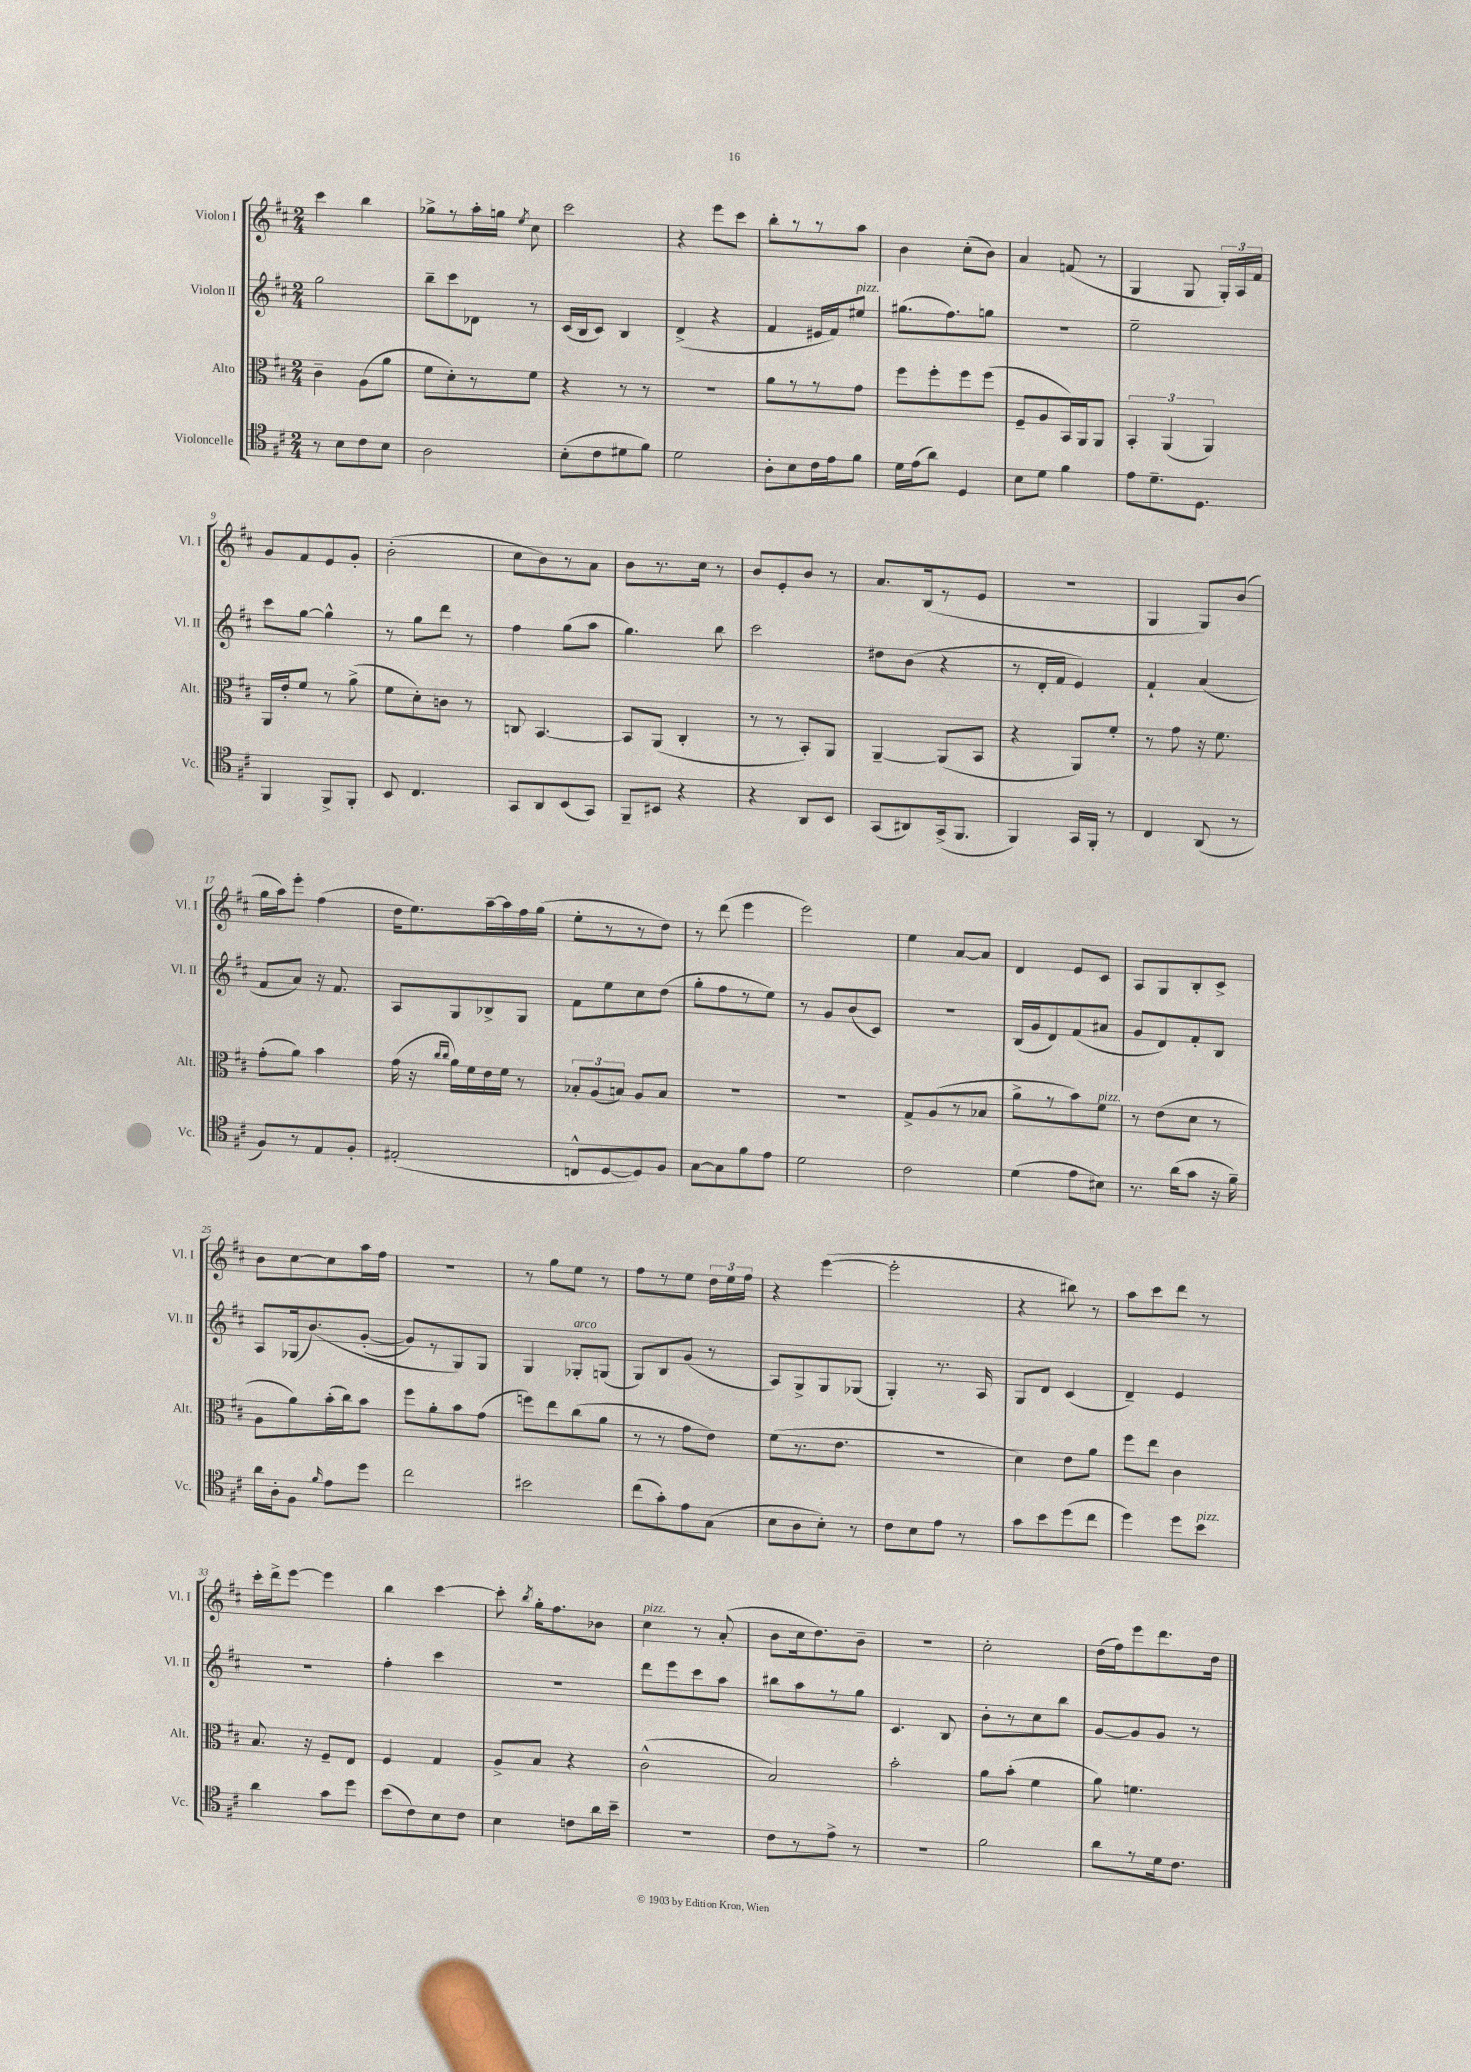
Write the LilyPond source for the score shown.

<<
\new StaffGroup <<
\new Staff = "s0" \with { instrumentName = "Violon I" shortInstrumentName = "Vl. I" } {
    \clef treble \key d \major \numericTimeSignature \time 2/4
    \autoBeamOff cis'''4 b''4 |
    ges''8[-> r8 a''16-. g''16] \acciaccatura { e''8 } cis''8 |
    cis'''2 |
    r4 e'''8[ cis'''8] |
    b''8[-. r8 r8 a''8] |
    b'4 cis''8[-.( b'8]) |
    a'4 f'8( r8 |
    g4 g8 \tuplet 3/2 { g16[-.) a16 fis'16] } |
    g'8[ fis'8 e'8 g'8]-. |
    b'2-.( |
    cis''8[ b'8) r8 a'8] |
    b'8[ r8. cis''16] r8 |
    b'8[ e'8-. b'8] r8 |
    a'8.[ b16( r8 e'8] |
    R2 |
    g4 g8[) b'8]( |
    g''16[ a''16) e'''8]-. fis''4( |
    d''16[ e''8.) a''16~-- a''16 fis''16 g''16]( |
    e''8[-. r8 r8 d''8]) |
    r8 d'''8( e'''4 |
    e'''2) |
    e''4 a'8[~ a'8] |
    d'4 e'8[ cis'8] |
    a8[ g8 b8-. cis'8]-> |
    b'8[ cis''8~ cis''8 a''16 fis''16] |
    R2 |
    r8 g''8[ e''8] r8 |
    fis''8[ r8 e''8] \tuplet 3/2 { d''16[ e''16 fis''16] } |
    r4 e'''4~( |
    e'''2-. |
    r4 bis''8) r8 |
    a''8[ cis'''8 d'''8] r8 |
    cis'''16[-. d'''16-> e'''8]~ e'''4 |
    b''4 cis'''4~ |
    cis'''8-. \acciaccatura { b''8 } g''16[-. fis''8. bes'8] |
    cis''4^\markup { \italic "pizz." } r8 a'8-.( |
    b'8[ cis''16 d''8.) b'8]-- |
    r2 |
    cis''2-. |
    d''16[( fis''16) e'''8 d'''8. d''16] \bar "|." |
}
\new Staff = "s1" \with { instrumentName = "Violon II" shortInstrumentName = "Vl. II" } {
    \clef treble \key d \major \numericTimeSignature \time 2/4
    \autoBeamOff g''2 |
    b''8[-- cis'''8 des'8] r8 |
    cis'16[( b16 cis'8]) b4 |
    d'4->( r4 |
    fis'4 eis'16[ fis'16) eis''8]^\markup { \italic "pizz." } |
    gis''8.[( fis''8.) g''8] |
    R2 |
    e''2-- |
    cis'''8[ g''8]~ g''4-^ |
    r8 g''8[ d'''8] r8 |
    fis''4 g''8[( a''8] |
    g''4.) b''8 |
    cis'''2 |
    dis''8[ b'8]( r4 |
    r8 d'16[-. fis'16] e'4) |
    fis'4-! a'4( |
    fis'8[ a'8]) r16 fis'8. |
    a8[ g8 bes8-> g8] |
    fis'8[ e''8 cis''8 d''8]( |
    g''8[-. fis''8 r8 e''8]) |
    r8 g'8[ b'8( cis'8]) |
    R2 |
    b16[( g'16 d'8) fis'8( ais'8] |
    g'8[ d'8) fis'8-. b8] |
    a8[ ges16( b'8.)\( g'8]~-.( |
    g'8[) r8 g8\) g8] |
    g4 ges8[-.^\markup { \italic "arco" } g8]( |
    g8[) b8 g'8]( r8 |
    a8[) g8-> g8 ges8]( |
    g4-.) r8. a16 |
    g8[ d'8] cis'4( |
    d'4--) e'4 |
    R2 |
    fis''4-. cis'''4 |
    R2 |
    d'''8[ e'''8 cis'''8 a''8] |
    bis''8[ a''8 r8 g''8] |
    cis'4. b8 |
    b'8[-. r8 cis''8 b''8] |
    g'8[~ g'8 g'8] r8 \bar "|." |
}
\new Staff = "s2" \with { instrumentName = "Alto" shortInstrumentName = "Alt." } {
    \clef alto \key d \major \numericTimeSignature \time 2/4
    \autoBeamOff cis'4-- a8[( a'8] |
    fis'8[ d'8-.) r8 fis'8] |
    r4 r8 r8 |
    R2 |
    a'8[ r8 r8 g'8] |
    fis''8[ fis''8-. fis''8 fis''8]( |
    fis8[-- a8 b,16) a,16 a,8] |
    \tuplet 3/2 { b,4-. a,4( a,4) } |
    a,16[ e'16-. fis'8] r8 a'8->( |
    fis'8[ d'8-.) c'8] r8 |
    c8 b,4.~ |
    b,8[ a,8]( cis4-. |
    r8 r8 b,8[-.) a,8] |
    a,4~-- a,8[( b,8] |
    r4 a,8[) fis'8]-. |
    r8 g'8 r16 fis'8. |
    g'8[-.( a'8]) b'4 |
    g'16( r16 \grace { cis''16[ cis''16] } a'16[) fis'16 e'16 fis'16] r8 |
    \tuplet 3/2 { bes8[-. a8( b8]) } a8[ b8] |
    R2 |
    R2 |
    g8[-> a8( r8 bes8] |
    a'8[-> r8 b'8) fis'8]^\markup { \italic "pizz." } |
    r8 e'8[( d'8] r8 |
    a8[ a'8) b'16-.( cis''16) b'8] |
    fis''8[ a'8-. b'8 g'8]( |
    f''8[) e''8 cis''8( a'8] |
    r8 r8 g'8[ e'8]) |
    fis'8[( r8. e'8.] |
    R2 |
    d'4) e'8[ a'8] |
    fis''8[ e''8] cis'4 |
    b8. r16 fis8[-- e8] |
    fis4 g4 |
    a8[-> b8] r4 |
    cis'2-^( |
    b2) |
    b'2-. |
    a'8[ b'8]-.( fis'4 |
    a'8) f'4. \bar "|." |
}
\new Staff = "s3" \with { instrumentName = "Violoncelle" shortInstrumentName = "Vc." } {
    \clef tenor \key d \major \numericTimeSignature \time 2/4
    \autoBeamOff r8 b8[ cis'8 b8] |
    a2 |
    b8[-.( cis'8 dis'8 fis'8]) |
    d'2 |
    a8[-. b8 cis'16 e'16 fis'8] |
    d'16[ e'16( a'8]) d4 |
    b8[ d'8] fis'4 |
    e'8[ d'8.-- d8.] |
    fis,4 fis,8[-> fis,8]-. |
    b,8 cis4. |
    g,8[ a,8 b,8( g,8]) |
    fis,8[-- bis,8] r4 |
    r4 a,8[ b,8] |
    g,8[( ais,8) g,16->( fis,8.] |
    fis,4) g,16[ fis,16]-. r8 |
    cis4 a,8( r8 |
    fis8[) r8 e8 fis8]-. |
    eis2-.( |
    c8[-^ d8~ d8) fis8] |
    g8[~ g8 fis'8 e'8] |
    d'2 |
    cis'2 |
    d'4( e'8[ bis8]) |
    r8. a'16[( g'8] r16 fis'16--) |
    a'16[ a16-. fis8] \grace { fis'16 } e'8[ d''8] |
    cis''2 |
    bis'2 |
    cis''8[( g'8-.) e'8 g8]( |
    b8[ a8 b8]-.) r8 |
    cis'8[ b8 e'8] r8 |
    g'8[ b'8 d''8( cis''8] |
    d''4) d''8[ b'8]^\markup { \italic "pizz." } |
    a'4 g'8[ d''8] |
    b'8[( cis'8) b8 cis'8] |
    b4 c'8[ a'16 b'16]-- |
    r2 |
    cis'8[ r8 e'8]-> r8 |
    r2 |
    fis'2 |
    a'8[ r8 d'16 cis'8.] \bar "|." |
}
>>
>>
